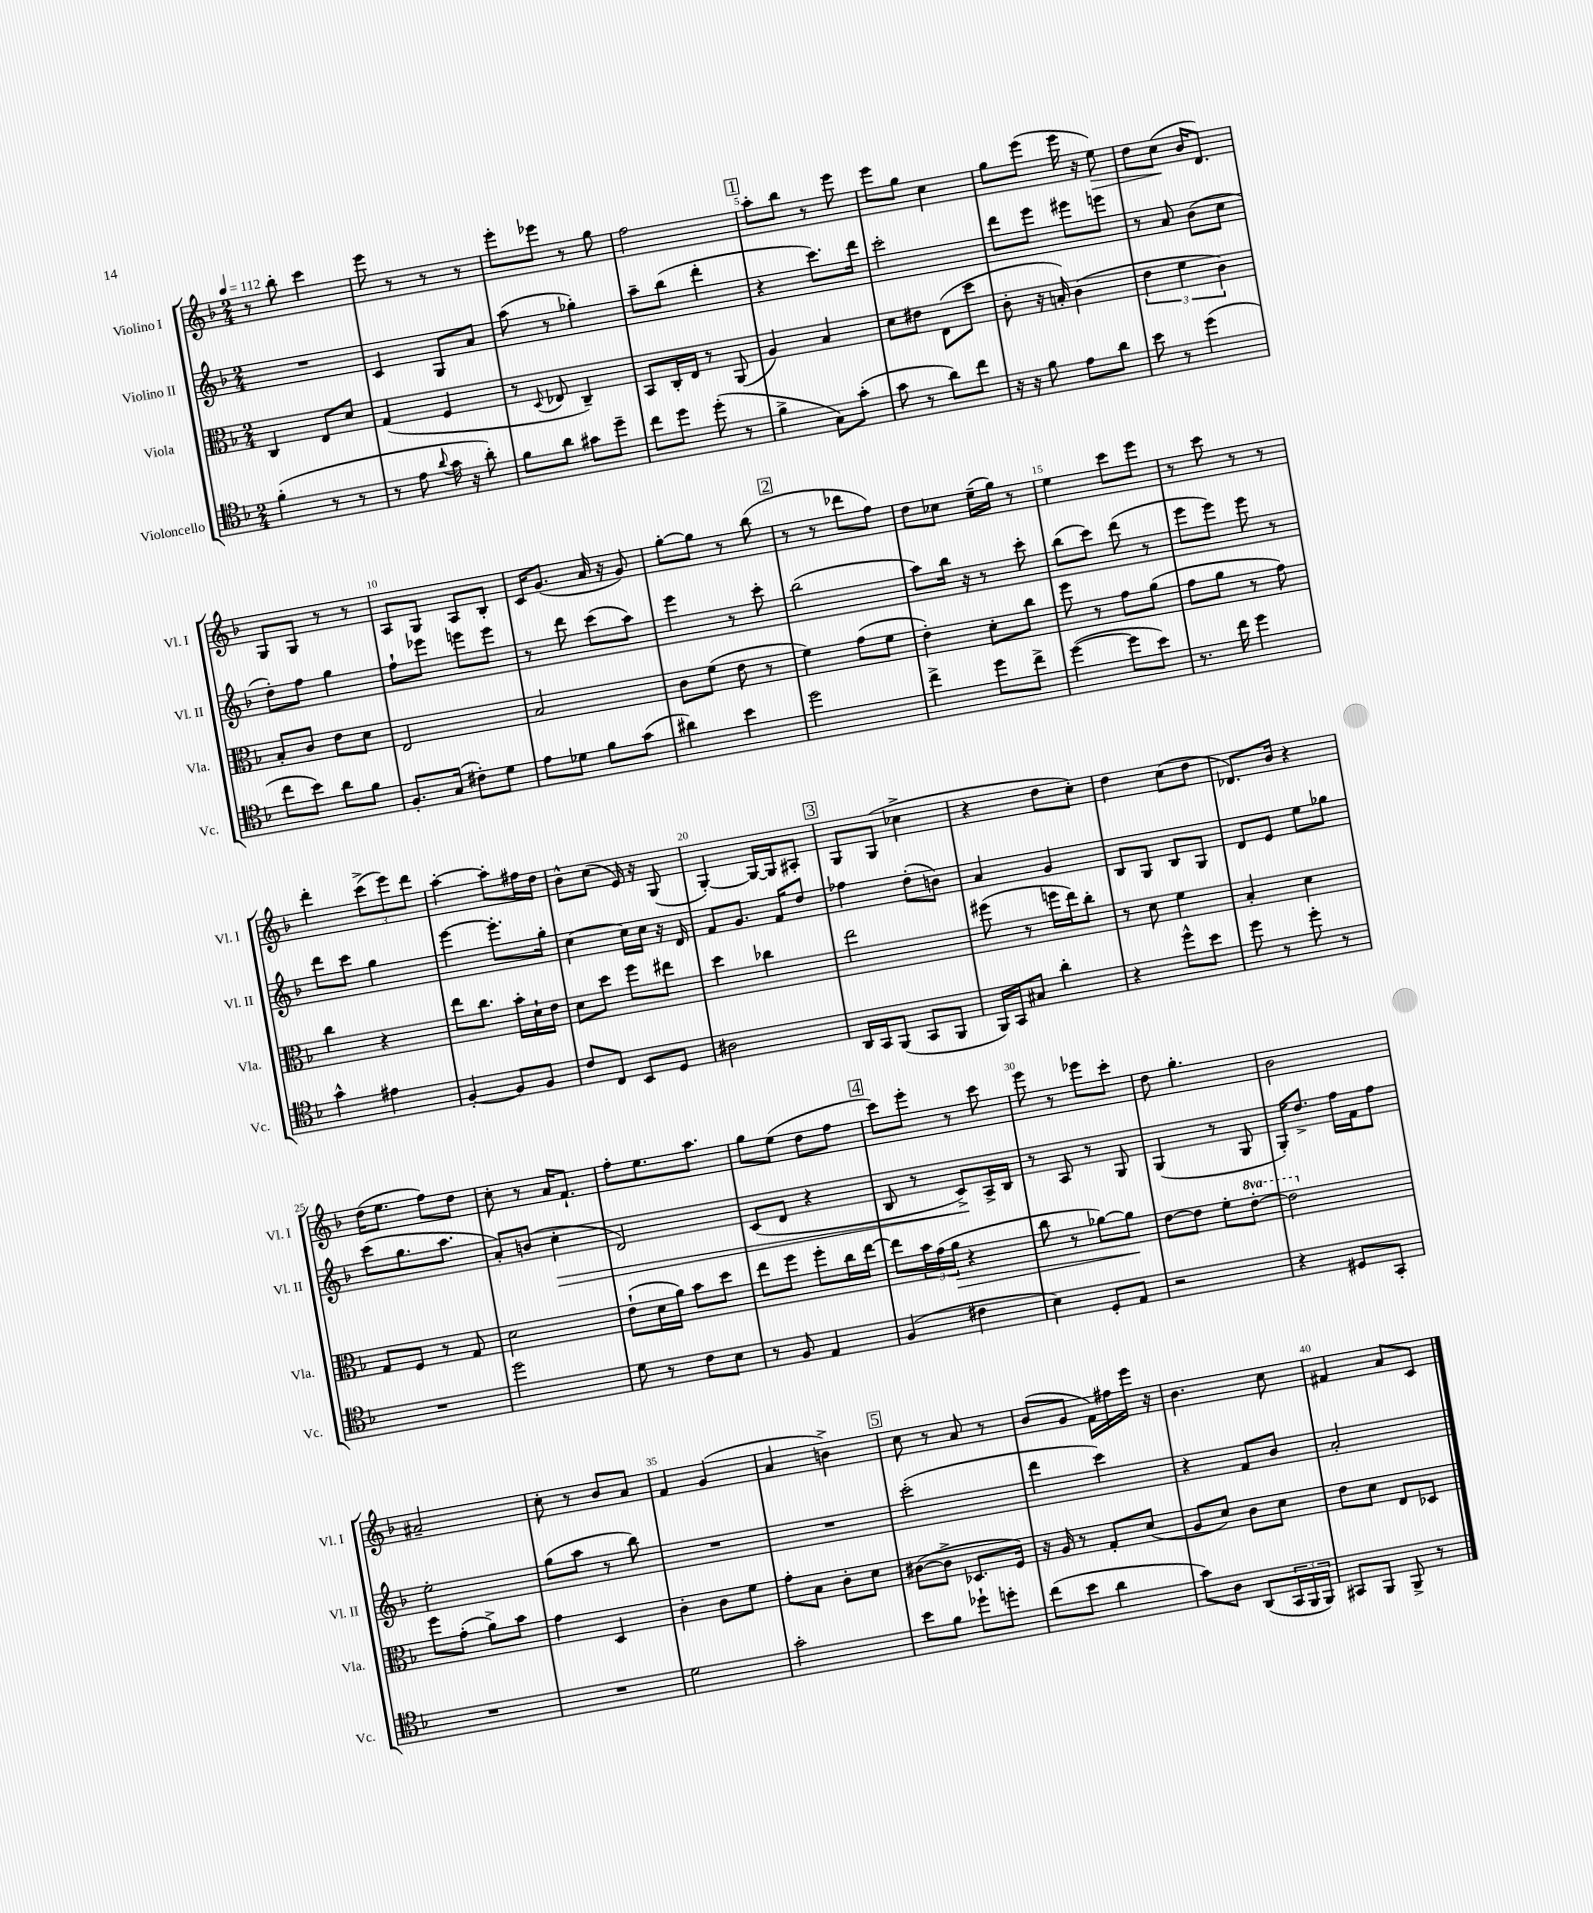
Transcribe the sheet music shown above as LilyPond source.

<<
\new StaffGroup <<
\new Staff = "s0" \with { instrumentName = "Violino I" shortInstrumentName = "Vl. I" } {
    \clef treble \key f \major \numericTimeSignature \time 2/4 \tempo 4 = 112
    r8 bes''8-. c'''4 |
    e'''8 r8 r8 r8 |
    e'''8-. ees'''8 r8 g''8 |
    f''2 |
    \mark \markup { \box "1" } a''8-. bes''8 r8 e'''8 |
    e'''8 g''8 c''4 |
    g''8 e'''8( e'''16 r16 e''8\>) |
    d''8 c''8\!( bes'16 d'8.) |
    g8 g8 r8 r8 |
    a8 g8 a8 bes8-. |
    c'16 g'8.( a'16 r16 g'8) |
    g''8~-. g''8 r8 bes''8( |
    \mark \markup { \box "2" } r8 r8 des'''8 f''8) |
    d''8 ces''8 e''16--( g''16) r8 |
    e''4 c'''8 e'''8 |
    r8 c'''8 r8 r8 |
    d'''4-. \tuplet 3/2 { c'''8->( e'''8) d'''8 } |
    a''4~-. a''8-. fis''16 d''16 |
    bes'8-^ c''8( e'16) r16 g8( |
    g4~-.) g16~ g16 ais8-. |
    \mark \markup { \box "3" } g8 g8( ces''4-> |
    r4 d''8 c''8-.) |
    d''4 c''8( d''8 |
    des'8.) bes'16 r4 |
    d''16( e''8. f''8) d''8 |
    c''8-. r8 a'16 f'8.-! |
    f''8-. e''8. a''8. |
    g''8 e''8( d''8 f''8 |
    \mark \markup { \box "4" } c'''8) e'''8-. r8 c'''8 |
    e'''8 r8 ees'''8 c'''8-. |
    d''8 g''4.-. |
    bes'2 |
    ais'2-- |
    c''8-. r8 bes'8 a'8 |
    f'4 g'4( |
    a'4 b'4->) |
    \mark \markup { \box "5" } c''8 r8 a'8 r8 |
    bes'8( g'8 f'16) fis''16 e'''16 r16 |
    bes'4. c''8 |
    fis'4 a'8 c'8 \bar "|." |
}
\new Staff = "s1" \with { instrumentName = "Violino II" shortInstrumentName = "Vl. II" } {
    \clef treble \key f \major \numericTimeSignature \time 2/4
    R2 |
    c'4 g8 a'8 |
    a''8( r8 ges''4-.) |
    a''8-- bes''8( d'''4-. |
    \mark \markup { \box "1" } r4 c'''8.) d'''16 |
    c'''2-. |
    d'''8 e'''8 eis'''8 e'''8 |
    r8 a'8 bes'8( c''8 |
    d''8-.) f''8 g''4 |
    f''8-! ees'''8 e'''8 e'''8 |
    r8 d'''8 c'''8( a''8) |
    e'''4 r8 c'''8-. |
    \mark \markup { \box "2" } bes''2( |
    a''8) bes''16 r16 r8 c'''8-. |
    bes''8( c'''8) d'''8( r8 |
    e'''8 e'''8) e'''8 r8 |
    d'''8 c'''8 g''4 |
    e'''4~ e'''8.-. g''16-. |
    c''4~ c''16 c''16 r16 d'16 |
    f'8 g'8. f'16 d''8 |
    \mark \markup { \box "3" } fes''4 d''8-.( b'8) |
    a'4 g'4 |
    bes8 g8 bes8 g8 |
    d'8 e'8 e''8 ges''8 |
    c'''8( g''8. a''8. |
    a'8-.) b'8( c''4-.\> |
    d'2) |
    c'8( d'8 r4 |
    \mark \markup { \box "4" } bes8 r8 c'8->\!) a16-> bes16 |
    r8 a8 r8 g8 |
    g4( r8 g8 |
    g16-.) d''8.-> f''16 f'16 f''8 |
    e''2-. |
    g''8( a''8 r8 bes''8) |
    R2 |
    R2 |
    \mark \markup { \box "5" } c'''2-.( |
    d'''4 c'''4) |
    r4 f'8 bes'8 |
    a'2-. \bar "|." |
}
\new Staff = "s2" \with { instrumentName = "Viola" shortInstrumentName = "Vla." } {
    \clef alto \key f \major \numericTimeSignature \time 2/4 \set Staff.ottavationMarkups = #ottavation-simple-ordinals
    c4 e8 d'8 |
    g4( f4 |
    r8 \appoggiatura { d8 } ees8 c4--) |
    bes,8 c16-. e16 r8 a,8( |
    \mark \markup { \box "1" } a4) bes4 |
    d'8 eis'8 e8( d''8 |
    c'8-. r16 b16-.) c'4( |
    \tuplet 3/2 { e'4 f'4 c'4) } |
    bes8-. c'8 e'8 d'8 |
    e2 |
    bes2 |
    c'8 f'8( e'8 r8 |
    \mark \markup { \box "2" } f'4) g'8( f'8 |
    e'4-.) d'8-. c''8 |
    f''8 r8 g'8 a'8( |
    g'8 a'8 r8 g'8) |
    c''4 r4 |
    e''8 c''8. bes'16-. d'16-! e'16 |
    d'8 d''8 f''8 eis''8 |
    d''4 ces''4 |
    \mark \markup { \box "3" } e''2 |
    fis''8( r8 f''16 e''16) c''8-. |
    r8 d'8 f'4 |
    bes4-. d'4 |
    g8 f8 r8 g8 |
    d'2 |
    e'8-!( d'16 a'16) bes'8 d''8 |
    e''8 f''8 f''8-. c''16 e''16~ |
    \mark \markup { \box "4" } e''8 \tuplet 3/2 { bes'16 g'16( a'16\> } r4 |
    c''8 r8 aes'8~) aes'8\! |
    e'8~ e'8 f'8-. \ottava #1 e''8~-. |
    e''2 \ottava #0 |
    f''8 g'8-.( a'8->) bes'8 |
    g'4 d4 |
    c'4-. c'8 f'8 |
    g'8-. bes8 c'8-. d'8 |
    \mark \markup { \box "5" } cis'8~( cis'8-> des8. f16) |
    r16 a16 r8 g8-. d'8( |
    a8 d'8) c'8 d'8 |
    e'8 d'8 e8 des8 \bar "|." |
}
\new Staff = "s3" \with { instrumentName = "Violoncello" shortInstrumentName = "Vc." } {
    \clef tenor \key f \major \numericTimeSignature \time 2/4
    f'4-.( r8 r8 |
    r8 e'8 \appoggiatura { a'8 } g'16 r16 a'8-.) |
    f'8 a'8 gis'8 d''8-- |
    c''8 d''8 d''8-.( r8 |
    \mark \markup { \box "1" } f'4-> g8) g'8-.( |
    g'8 r8 a'8) c''8 |
    r16 r16 f'8 e'8 a'8 |
    bes'8 r8 d''4( |
    c''8 bes'8) a'8 f'8 |
    f8.-. g16( cis'8-.) d'8 |
    e'8 des'8 f'8 g'8( |
    ais'4) bes'4 |
    \mark \markup { \box "2" } d''2 |
    c''4-> d''8 c''8-> |
    d''4~( d''8 bes'8) |
    r8. c''16 d''4 |
    g'4-^ eis'4 |
    f4~-. f8 f8 |
    c'8 c8 bes,8 d8 |
    ais2 |
    \mark \markup { \box "3" } a,16 g,16 f,8( g,8 f,8 |
    f,16) g,16 gis8 a'4-. |
    r4 d''8-^ bes'8 |
    d''8 r8 d''8-. r8 |
    R2 |
    d''2 |
    d'8 r8 c'8 bes8 |
    r8 f8 e4 |
    \mark \markup { \box "4" } f4( cis'4 |
    bes4) d8-. e8 |
    r2 |
    r4 dis8 g,8-. |
    R2 |
    R2 |
    d'2 |
    g'2-. |
    \mark \markup { \box "5" } bes'8 f'8 des''8-! d''8-. |
    c''8( bes'8 a'4 |
    g'8) a8 a,8( \tuplet 3/2 { g,16 f,16 f,16) } |
    gis,8 f,8 f,8-> r8 \bar "|." |
}
>>
>>
\layout { \context { \Score \override BarNumber.break-visibility = ##(#f #t #t) barNumberVisibility = #(every-nth-bar-number-visible 5) } }
